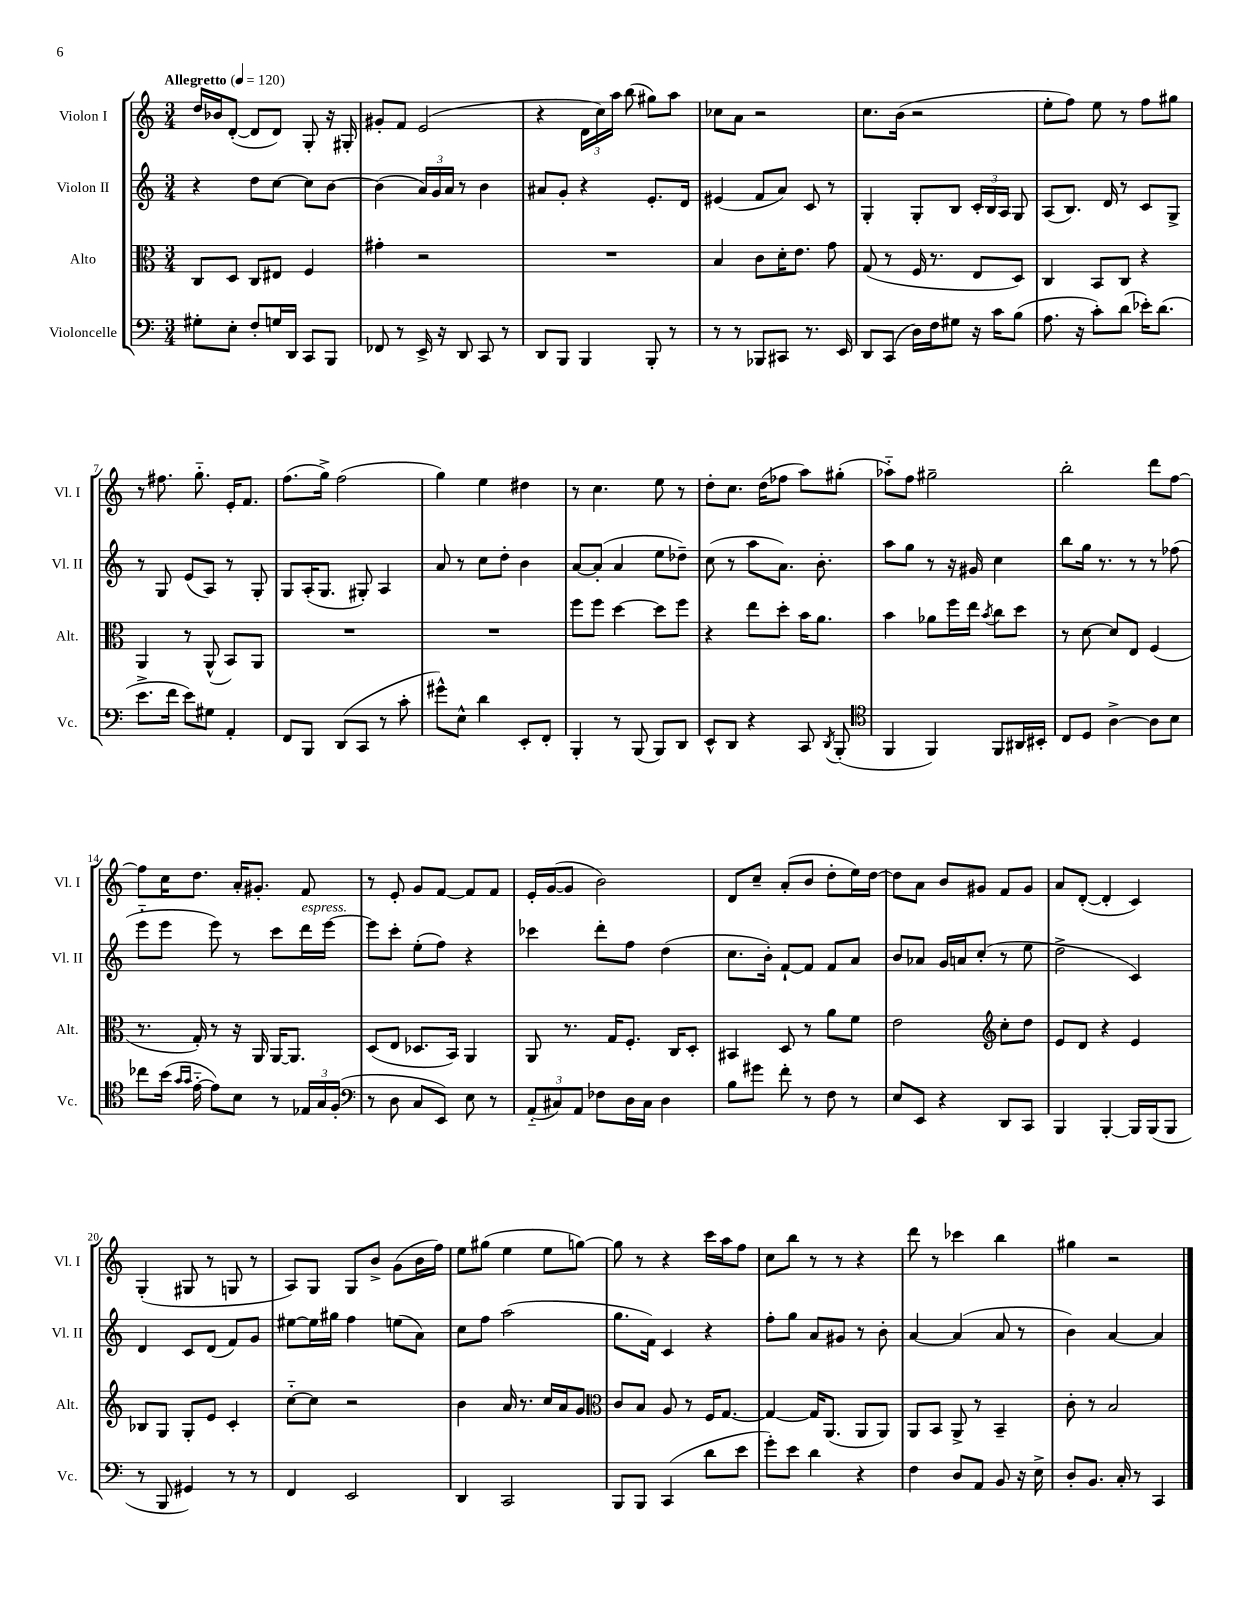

**kern	**kern	**kern	**kern
*part4	*part3	*part2	*part1
*staff4	*staff3	*staff2	*staff1
*I"Violoncelle	*I"Alto	*I"Violon II	*I"Violon I
*I'Vc.	*I'Alt.	*I'Vl. II	*I'Vl. I
*clefF4	*clefC3	*clefG2	*clefG2
*k[]	*k[]	*k[]	*k[]
*M3/4	*M3/4	*M3/4	*M3/4
*MM120	*MM120	*MM120	*MM120
=1	=1	=1	=1
!	!	!	!LO:TX:a:B:t=Allegretto
8G#X'\L	8C/L	4r	16dd/LL
.	.	.	16b-X/J
8E'\J	8D/J	.	([8d'/J
8F'/L	8C/L	8dd\L	8d/L]
16Gn/L	8E#X/J	[8cc\J	8d/J)
16DD/JJ	.	.	.
8CC/L	4F/	8cc\L]	8G'/
8BBB/J	.	[8b\J	16r
.	.	.	16G#X'/
=2	=2	=2	=2
8FF-X/	4g#X'\	(4b\]	8g#X'/L
8r	.	.	8f/J
16EE^/	2r	24a/LL)	(2e/
.	.	24g/	.
16r	.	.	.
.	.	24a/JJ	.
8DD/	.	8r	.
8CC/	.	4b\	.
8r	.	.	.
=3	=3	=3	=3
8DD/L	2.r	8a#X/L	4r
8BBB/J	.	8g'/J	.
4BBB/	.	4r	24d\LL
.	.	.	24cc\)
.	.	.	24aa\JJ
.	.	.	(8bb\
8BBB'/	.	8.e'/L	8gg#X\L)
8r	.	.	8aa\J
.	.	16d/Jk	.
=4	=4	=4	=4
8r	4B/	(4e#X/	8cc-X\L
8r	.	.	8a\J
8BBB-X/L	8c\L	8f/L	2r
8CC#X/J	16d'\K	8a/J)	.
.	8.e\J	.	.
8.r	.	8c/	.
.	8g\	8r	.
16EE/	.	.	.
=5	=5	=5	=5
8DD/L	(8G/	4G'/	8.cc\L
(8CC/J	8r	.	.
.	.	.	(16b\Jk
16D\LL)	16F/	8G'/L	2r
16F\J	8.r	.	.
8G#X\J	.	8B/J	.
16r	8E/L	24c'/LL	.
.	.	24B/	.
16c\KL	.	.	.
.	.	24A/JJ	.
(8B\J	8D/J)	8G/	.
=6	=6	=6	=6
8.A\	4C/	(8A/L	8ee'\L
.	.	8.B/J)	8ff\J)
16r	.	.	.
8c'\L)	8BB/L	.	8ee\
.	.	16d/	.
(8d\J	8C/J	8r	8r
16e-X'\KL)	4r	8c/L	8ff\L
(8.d\J	.	.	.
.	.	8G^/J	8gg#X\J
!!LO:LB:g=z
=7	=7	=7	=7
8.e^\L	4AA/	8r	8r
.	.	8G/	8.ff#X\
16f\Jk	.	.	.
8e\L)	8r	(8e/L	.
.	.	.	8.gg\
8G#X\J	(8AA^^/	8A/J)	.
4AA'/	8BB/L)	8r	16e'/KL
.	.	.	8.f/J
.	8AA/J	8G'/	.
=8	=8	=8	=8
8FF/L	2.r	8G/L	(8.ff\L
8BBB/J	.	(16A'/K	.
.	.	8.G/J	16gg^\Jk)
(8DD/L	.	.	(2ff\
8CC/J	.	8G#X'/)	.
8r	.	4A/	.
8c'\	.	.	.
=9	=9	=9	=9
8g#X^^\L)	2.r	8a/	4gg\)
8E^^\J	.	8r	.
4d\	.	8cc\L	4ee\
.	.	8dd'\J	.
8EE'/L	.	4b\	4dd#X\
8FF'/J	.	.	.
=10	=10	=10	=10
4BBB'/	8ff\L	[8a/L	8r
.	8ff\J	(8a'/J]	4.cc\
8r	[4dd\	4a/	.
(8BBB/	.	.	.
8BBB/L)	8dd\L]	8ee\L	8ee\
8DD/J	8ff\J	8dd-X~\J)	8r
=11	=11	=11	=11
8EE^^/L	4r	(8cc\	8dd'\L
8DD/J	.	8r	8.cc\J
4r	8ee\L	8aa\L	.
.	.	.	(16dd\KL
.	8dd'\J	8.a\J)	8ff-X\J
8CC/	16b\KL	.	8aa\L)
.	8.a\J	8.b'\	.
8qDD/	.	.	.
(8BBB'/	.	.	(8gg#X'\J
=12	=12	=12	=12
*clefC4	*	*	*
4FF/	4b\	8aa\L	8aa-X\L)
.	.	8gg\J	8ff\J
4FF/)	8a-X\L	8r	2gg#X~\
.	16ff\L	16r	.
.	16ee\JJ	16g#X/	.
.	8qb/	.	.
8FF/L	8cc\L	4cc\	.
16AA#X/L	8dd\J	.	.
16BB#X'/JJ	.	.	.
=13	=13	=13	=13
8C/L	8r	8bb\L	2bb'\
8D/J	[8d\	16gg\Jk	.
.	.	8.r	.
[4A^\	8d/L]	.	.
.	8E/J	8r	.
8A\L]	(4F/	8r	8ddd\L
8B\J	.	(8ff-X\	[8ff\J
!!LO:LB:g=z
=14	=14	=14	=14
8cc-X\L	8.r	8eee\L	8ff\L]
(16b\Jk	.	8eee\J	16cc\K
16qqg/LL	.	.	.
16qqg/JJ	.	.	.
[16e\	16G'/)	.	8.dd\J
8e\L])	8r	8eee\)	.
8B\J	16r	8r	16a'/KL
.	16AA/	.	8.g#X'/J
8r	[16AA/KL	8ccc\L	.
.	8.AA/J]	.	.
!	!	!LO:TX:a:i:t=espress.	!
24E-X/LL	.	16ddd\L	8f/
24G/	.	.	.
.	.	[16eee\JJ	.
(24F'/JJ	.	.	.
=15	=15	=15	=15
*clefF4	*	*	*
8r	(8D/L	8eee\L]	8r
8D\	8E/J	8ccc'\J	8e'/
8C/L	8.D-X/L	(8ee'\L	8g/L
8EE/J)	.	8ff\J)	[8f/J
.	16BB/Jk)	.	.
8E\	4AA/	4r	8f/L]
8r	.	.	8f/J
=16	=16	=16	=16
(12AA/L	8AA/	4ccc-X\	16e'/LL
.	.	.	([16g/J
12C#X/)	.	.	.
.	8.r	.	8g/J]
12AA/J	.	.	.
8F-X\L	.	8ddd'\L	2b\)
.	16G/KL	.	.
16D\L	8.F'/J	8ff\J	.
16C#\JJ	.	.	.
4D\	.	(4dd\	.
.	16C/KL	.	.
.	8D'/J	.	.
=17	=17	=17	=17
8B\L	4BB#X/	8.cc\L	8d/L
8g#X\J	.	.	8cc~/J
.	.	16b'\Jk)	.
8f'\	8D/	[8f`/L	(8a'/L
8r	8r	8f/J]	8b/J
8F\	8a\L	8f/L	8dd'\L
8r	8f\J	8a/J	16ee\L)
.	.	.	[16dd\JJ
=18	=18	=18	=18
8E/L	2e\	8b/L	8dd\L]
8EE/J	.	8a-X/J	8a\J
4r	.	16g/LL	8b/L
.	.	16an/J	.
.	.	(8cc'/J	8g#X/J
*	*clefG2	*	*
8DD/L	8cc'\L	8r	8f/L
8CC/J	8dd\J	8ee\	8g#/J
=19	=19	=19	=19
4BBB/	8e/L	2dd^\	8a/L
.	8d/J	.	([8d'/J
[4BBB'/	4r	.	4d'/]
16BBB/LL]	4e/	4c/)	4c/)
(16BBB/J	.	.	.
8BBB/J	.	.	.
!!LO:LB:g=z
=20	=20	=20	=20
8r	8B-X/L	4d/	(4G'/
8BBB/	8G/J	.	.
4GG#X/)	8G'/L	8c/L	8G#X/
.	8e/J	(8d/J	8r
8r	4c'/	8f/L)	8Gn/
8r	.	8g/J	8r
=21	=21	=21	=21
4FF/	[8cc\L	[8ee#X\L	8A/L)
.	8cc\J]	16ee#\L]	8G/J
.	.	16gg#X\JJ	.
2EE/	2r	4ff\	8G/L
.	.	.	8b^/J
.	.	(8een\L	(8g\L
.	.	8a\J)	16b\L
.	.	.	16ff\JJ)
=22	=22	=22	=22
4DD/	4b\	8cc\L	8ee\L
.	.	8ff\J	(8gg#X\J
2CC/	16a/	(2aa\	4ee\
.	8.r	.	.
.	16cc/LL	.	8ee\L
.	16a/J	.	.
.	8g/J	.	[8ggn\J)
=23	=23	=23	=23
*	*clefC3	*	*
8BBB/L	8c/L	8.gg\L	8gg\]
8BBB/J	8B/J	.	8r
.	.	16f\Jk)	.
(4CC/	8A/	4c/	4r
.	8r	.	.
8d\L	16F/KL	4r	16ccc\LL
.	[8.G/J	.	16aa\J
8e\J	.	.	8ff\J
=24	=24	=24	=24
8g'\L)	4G/_	8ff'\L	8cc\L
8e\J	.	8gg\J	8bb\J
4d\	16G/KL]	8a/L	8r
.	(8.AA/J	.	.
.	.	8g#X/J	8r
4r	8AA/L	8r	4r
.	8AA/J)	8b'\	.
=25	=25	=25	=25
4F\	8AA/L	[4a/	8ddd\
.	8BB/J	.	8r
8D/L	8AA^/	(4a/]	4ccc-X\
8AA/J	8r	.	.
8BB/	4BB~/	8a/	4bb\
16r	.	8r	.
16E^\	.	.	.
=26	=26	=26	=26
8D'/L	8c'\	4b\)	4gg#X\
8.BB/J	8r	.	.
.	2B/	[4a/	2r
16C'/	.	.	.
8r	.	.	.
4CC/	.	4a/]	.
==	==	==	==
*-	*-	*-	*-
